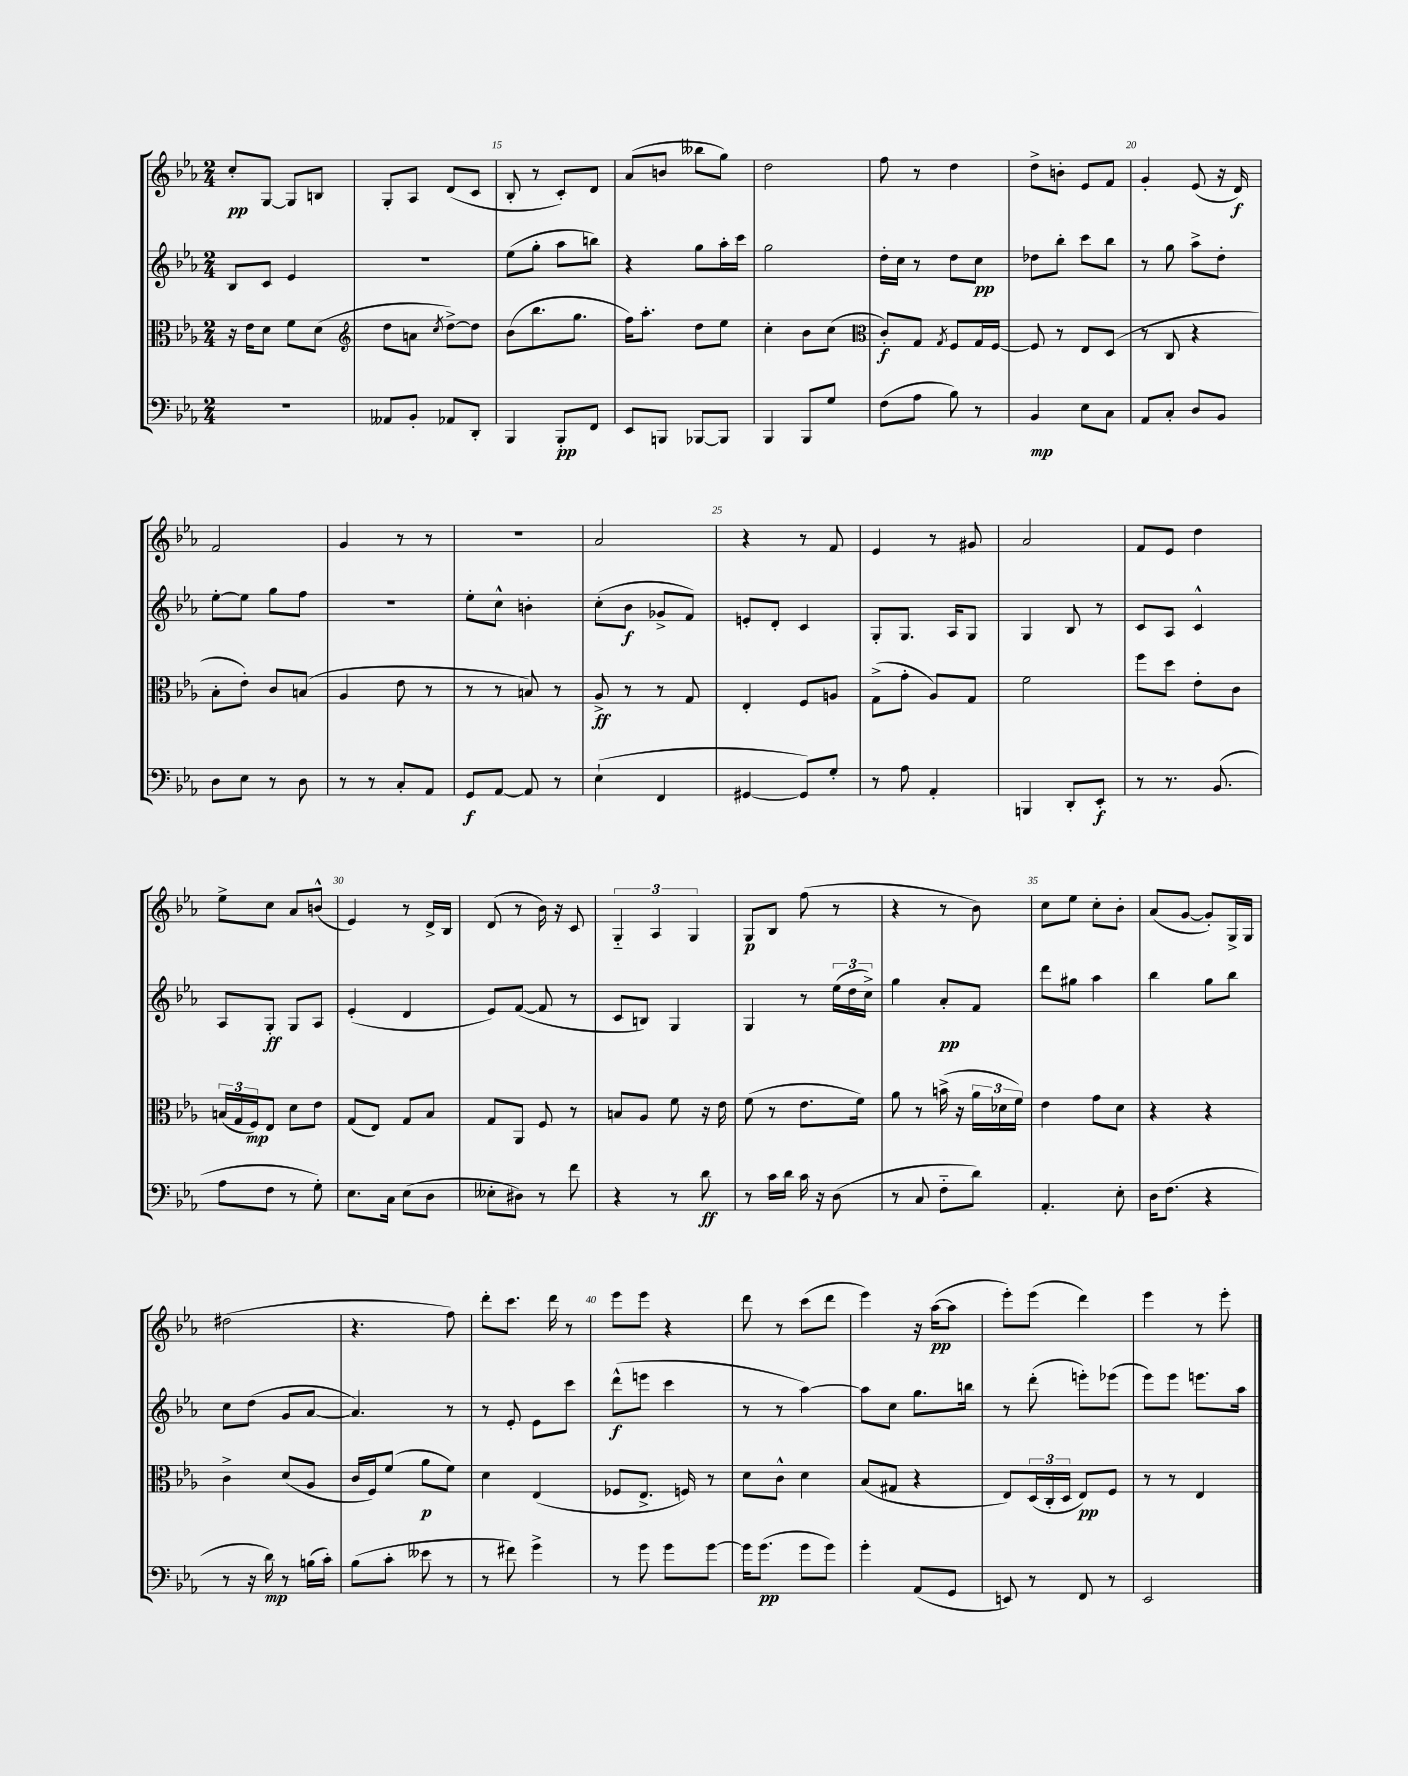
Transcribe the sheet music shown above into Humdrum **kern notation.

**kern	**dynam	**kern	**dynam	**kern	**dynam	**kern	**dynam
*part4	*part4	*part3	*part3	*part2	*part2	*part1	*part1
*staff4	*staff4	*staff3	*staff3	*staff2	*staff2	*staff1	*staff1
*clefF4	*	*clefC3	*	*clefG2	*	*clefG2	*
*k[b-e-a-]	*	*k[b-e-a-]	*	*k[b-e-a-]	*	*k[b-e-a-]	*
*M2/4	*	*M2/4	*	*M2/4	*	*M2/4	*
=13	=13	=13	=13	=13	=13	=13	=13
2r	.	16r	.	8B-/L	.	8cc'/L	pp
.	.	16e-\KL	.	.	.	.	.
.	.	8d\J	.	8c/J	.	[8G/J	.
.	.	8f\L	.	4e-/	.	8G/L]	.
.	.	(8d\J	.	.	.	8Bn/J	.
=14	=14	=14	=14	=14	=14	=14	=14
*	*	*clefG2	*	*	*	*	*
8AA--X/L	.	8dd\L	.	2r	.	8G'/L	.
8BB-'/J	.	8an\J	.	.	.	8A-/J	.
.	.	8qcc/	.	.	.	.	.
8AA-X/L	.	[8dd^\L)	.	.	.	(8d/L	.
8DD'/J	.	8dd\J]	.	.	.	8c/J	.
=15	=15	=15	=15	=15	=15	=15	=15
4BBB-/	.	(8b-\L	.	(8ee-\L	.	8B-'/	.
.	.	8.bb-\	.	8gg'\J	.	8r	.
8BBB-'/L	pp	.	.	8aa-\L	.	8c'/L)	.
.	.	8.gg\J	.	.	.	.	.
8FF/J	.	.	.	8bbn\J)	.	8d/J	.
=16	=16	=16	=16	=16	=16	=16	=16
8EE-/L	.	16ff\KL)	.	4r	.	(8a-/L	.
.	.	8.aa-'\J	.	.	.	.	.
8BBBn/J	.	.	.	.	.	8bn/J	.
[8BBB-X/L	.	8dd\L	.	8gg\L	.	8bb--X\L	.
8BBB-/J]	.	8ee-\J	.	16aa-'\L	.	8gg\J)	.
.	.	.	.	16ccc\JJ	.	.	.
=17	=17	=17	=17	=17	=17	=17	=17
4BBB-/	.	4cc'\	.	2gg\	.	2dd\	.
8BBB-/L	.	8b-\L	.	.	.	.	.
8G/J	.	(8cc\J	.	.	.	.	.
=18	=18	=18	=18	=18	=18	=18	=18
*	*	*clefC3	*	*	*	*	*
(8F\L	.	8c'/L)	f	16dd'\LL	.	8ff\	.
.	.	.	.	16cc\JJ	.	.	.
8A-\J	.	8G/J	.	8r	.	8r	.
.	.	8qG/	.	.	.	.	.
8B-\)	.	8F/L	.	8dd\L	.	4dd\	.
8r	.	16G/L	.	8cc\J	pp	.	.
.	.	[16F/JJ	.	.	.	.	.
=19	=19	=19	=19	=19	=19	=19	=19
4BB-/	mp	8F/]	.	8dd-X\L	.	8dd^\L	.
.	.	8r	.	8bb-'\J	.	8bn'\J	.
8E-\L	.	8E-/L	.	8ccc\L	.	8e-/L	.
8C\J	.	(8D/J	.	8bb-\J	.	8f/J	.
=20	=20	=20	=20	=20	=20	=20	=20
8AA-/L	.	8r	.	8r	.	4g'/	.
8C'/J	.	8C/	.	8gg\	.	.	.
8D/L	.	4r	.	8aa-^\L	.	(8e-/	.
8BB-/J	.	.	.	8dd'\J	.	16r	.
.	.	.	.	.	.	16d/)	f
!!LO:LB:g=z
=21	=21	=21	=21	=21	=21	=21	=21
8D\L	.	8B-'\L	.	[8ee-'\L	.	2f/	.
8E-\J	.	8e-'\J)	.	8ee-\J]	.	.	.
8r	.	8c/L	.	8gg\L	.	.	.
8D\	.	(8Bn/J	.	8ff\J	.	.	.
=22	=22	=22	=22	=22	=22	=22	=22
8r	.	4A-/	.	2r	.	4g/	.
8r	.	.	.	.	.	.	.
8C'/L	.	8e-\	.	.	.	8r	.
8AA-/J	.	8r	.	.	.	8r	.
=23	=23	=23	=23	=23	=23	=23	=23
8GG/L	f	8r	.	8ee-'\L	.	2r	.
[8AA-/J	.	8r	.	8cc^^\J	.	.	.
8AA-/]	.	8Bn/)	.	4bn'\	.	.	.
8r	.	8r	.	.	.	.	.
=24	=24	=24	=24	=24	=24	=24	=24
(4E-`\	.	8A-^/	ff	(8cc'\L	.	2a-/	.
.	.	8r	.	8b-\J	f	.	.
4FF/	.	8r	.	8g-X^/L	.	.	.
.	.	8G/	.	8f/J)	.	.	.
=25	=25	=25	=25	=25	=25	=25	=25
[4GG#X/	.	4E-'/	.	8en'/L	.	4r	.
.	.	.	.	8d'/J	.	.	.
8GG#/L])	.	8F/L	.	4c/	.	8r	.
8G'/J	.	8An/J	.	.	.	8f/	.
=26	=26	=26	=26	=26	=26	=26	=26
8r	.	(8G^\L	.	8G'/L	.	4e-/	.
8A-\	.	8g'\J	.	8.G/J	.	.	.
4AA-'/	.	8A-/L)	.	.	.	8r	.
.	.	.	.	16A-/KL	.	.	.
.	.	8G/J	.	8G/J	.	8g#X/	.
=27	=27	=27	=27	=27	=27	=27	=27
4BBBn/	.	2f\	.	4G/	.	2a-/	.
8DD'/L	.	.	.	8B-/	.	.	.
8EE-'/J	f	.	.	8r	.	.	.
=28	=28	=28	=28	=28	=28	=28	=28
8r	.	8ff\L	.	8c/L	.	8f/L	.
8.r	.	8dd\J	.	8A-/J	.	8e-/J	.
.	.	8e-'\L	.	4c^^/	.	4dd\	.
(8.BB-/	.	.	.	.	.	.	.
.	.	8c\J	.	.	.	.	.
!!LO:LB:g=z
=29	=29	=29	=29	=29	=29	=29	=29
8A-\L	.	(24Bn/LL	.	8A-/L	.	8ee-^\L	.
.	.	24G/	.	.	.	.	.
.	.	24F/J)	mp	.	.	.	.
8F\J	.	8E-/J	.	8G'/J	ff	8cc\J	.
8r	.	8d\L	.	8G/L	.	8a-/L	.
8G'\)	.	8e-\J	.	8A-/J	.	(8bn^^/J	.
=30	=30	=30	=30	=30	=30	=30	=30
8.E-\L	.	(8G/L	.	(4e-'/	.	4e-/)	.
.	.	8E-/J)	.	.	.	.	.
16C\Jk	.	.	.	.	.	.	.
(8E-\L	.	8G/L	.	4d/	.	8r	.
8D\J	.	8B-/J	.	.	.	16d^/LL	.
.	.	.	.	.	.	16B-/JJ	.
=31	=31	=31	=31	=31	=31	=31	=31
8E--X'\L	.	8G/L	.	8e-/L)	.	(8d/	.
8D#X\J)	.	8AA-/J	.	([8f/J	.	8r	.
8r	.	8F/	.	8f/]	.	16b-\)	.
.	.	.	.	.	.	16r	.
8f\	.	8r	.	8r	.	8c/	.
=32	=32	=32	=32	=32	=32	=32	=32
4r	.	8Bn/L	.	8c/L	.	6G/	.
.	.	8A-/J	.	8Bn/J)	.	.	.
.	.	.	.	.	.	6A-/	.
8r	.	8f\	.	4G/	.	.	.
.	.	.	.	.	.	6G/	.
8d\	ff	16r	.	.	.	.	.
.	.	16e-\	.	.	.	.	.
=33	=33	=33	=33	=33	=33	=33	=33
8r	.	(8f\	.	4G/	.	8G/L	p
16c\LL	.	8r	.	.	.	8B-/J	.
16d\JJ	.	.	.	.	.	.	.
16c\	.	8.e-\L	.	8r	.	(8ff\	.
16r	.	.	.	.	.	.	.
(8D\	.	.	.	(24ee-\LL	.	8r	.
.	.	.	.	24dd\	.	.	.
.	.	16f\Jk)	.	.	.	.	.
.	.	.	.	24cc^\JJ)	.	.	.
=34	=34	=34	=34	=34	=34	=34	=34
8r	.	8a-\	.	4gg\	.	4r	.
8C/	.	8r	.	.	.	.	.
8F\L	.	(16bn^\	.	8a-'/L	pp	8r	.
.	.	16r	.	.	.	.	.
8d\J)	.	24a-\LL	.	8f/J	.	8b-\)	.
.	.	24d-X\	.	.	.	.	.
.	.	24f\JJ)	.	.	.	.	.
=35	=35	=35	=35	=35	=35	=35	=35
4.AA-'/	.	4e-\	.	8ddd\L	.	8cc\L	.
.	.	.	.	8gg#X\J	.	8ee-\J	.
.	.	8g\L	.	4aa-\	.	8cc'\L	.
8E-'\	.	8d\J	.	.	.	8b-'\J	.
=36	=36	=36	=36	=36	=36	=36	=36
16D\KL	.	4r	.	4bb-\	.	(8a-/L	.
(8.F\J	.	.	.	.	.	.	.
.	.	.	.	.	.	[8g/J	.
4r	.	4r	.	8gg\L	.	8g'/L])	.
.	.	.	.	8bb-\J	.	16G^/L	.
.	.	.	.	.	.	16G/JJ	.
!!LO:LB:g=z
=37	=37	=37	=37	=37	=37	=37	=37
8r	.	4c^\	.	8cc\L	.	(2dd#X\	.
16r	.	.	.	(8dd\J	.	.	.
16d\)	mp	.	.	.	.	.	.
8r	.	(8d/L	.	8g/L	.	.	.
(16Bn\LL	.	8A-/J	.	[8a-/J	.	.	.
16c'\JJ)	.	.	.	.	.	.	.
=38	=38	=38	=38	=38	=38	=38	=38
(8B-\L	.	16c/LL	.	4.a-/])	.	4.r	.
.	.	16F/J)	.	.	.	.	.
8c'\J	.	(8f/J	.	.	.	.	.
8e--X\	.	8a-\L	p	.	.	.	.
8r	.	8f\J)	.	8r	.	8ff\)	.
=39	=39	=39	=39	=39	=39	=39	=39
8r	.	4d\	.	8r	.	8ddd'\L	.
8f#X\)	.	.	.	8e-'/	.	8.ccc\J	.
4g^\	.	(4E-/	.	8e-\L	.	.	.
.	.	.	.	.	.	16ddd\	.
.	.	.	.	8ccc\J	.	8r	.
=40	=40	=40	=40	=40	=40	=40	=40
8r	.	8F-X/L	.	(8ddd^^\L	f	8eee-\L	.
8g\	.	8.E-^/J	.	8eeen\J	.	8eee-\J	.
8g\L	.	.	.	4ccc\	.	4r	.
.	.	16Fn/)	.	.	.	.	.
[8g\J	.	8r	.	.	.	.	.
=41	=41	=41	=41	=41	=41	=41	=41
16g\KL]	.	8d\L	.	8r	.	8ddd\	.
(8.g\J	pp	.	.	.	.	.	.
.	.	8c^^\J	.	8r	.	8r	.
8g\L	.	4d\	.	[4aa-\)	.	(8ccc\L	.
8g\J)	.	.	.	.	.	8ddd\J	.
=42	=42	=42	=42	=42	=42	=42	=42
4g'\	.	(8B-/L	.	8aa-\L]	.	4eee-\)	.
.	.	8G#X/J	.	8cc\J	.	.	.
(8AA-/L	.	4r	.	8.gg\L	.	16r	.
.	.	.	.	.	.	([16aa-\KL	pp
8GG/J	.	.	.	.	.	8aa-\J]	.
.	.	.	.	16bbn\Jk	.	.	.
=43	=43	=43	=43	=43	=43	=43	=43
8EEn/)	.	8E-/L)	.	8r	.	8eee-'\L)	.
8r	.	(24D/L	.	(8ddd'\	.	(8eee-\J	.
.	.	24C'/	.	.	.	.	.
.	.	24D/JJ	.	.	.	.	.
8FF/	.	8E-/L)	pp	8eeen'\L)	.	4ddd\)	.
8r	.	8F/J	.	(8eee-X\J	.	.	.
=44	=44	=44	=44	=44	=44	=44	=44
2EE-/	.	8r	.	8eee-\L)	.	4eee-\	.
.	.	8r	.	8eee-\J	.	.	.
.	.	4E-/	.	8.eeen\L	.	8r	.
.	.	.	.	.	.	8eee-'\	.
.	.	.	.	16aa-\Jk	.	.	.
==	==	==	==	==	==	==	==
*-	*-	*-	*-	*-	*-	*-	*-
